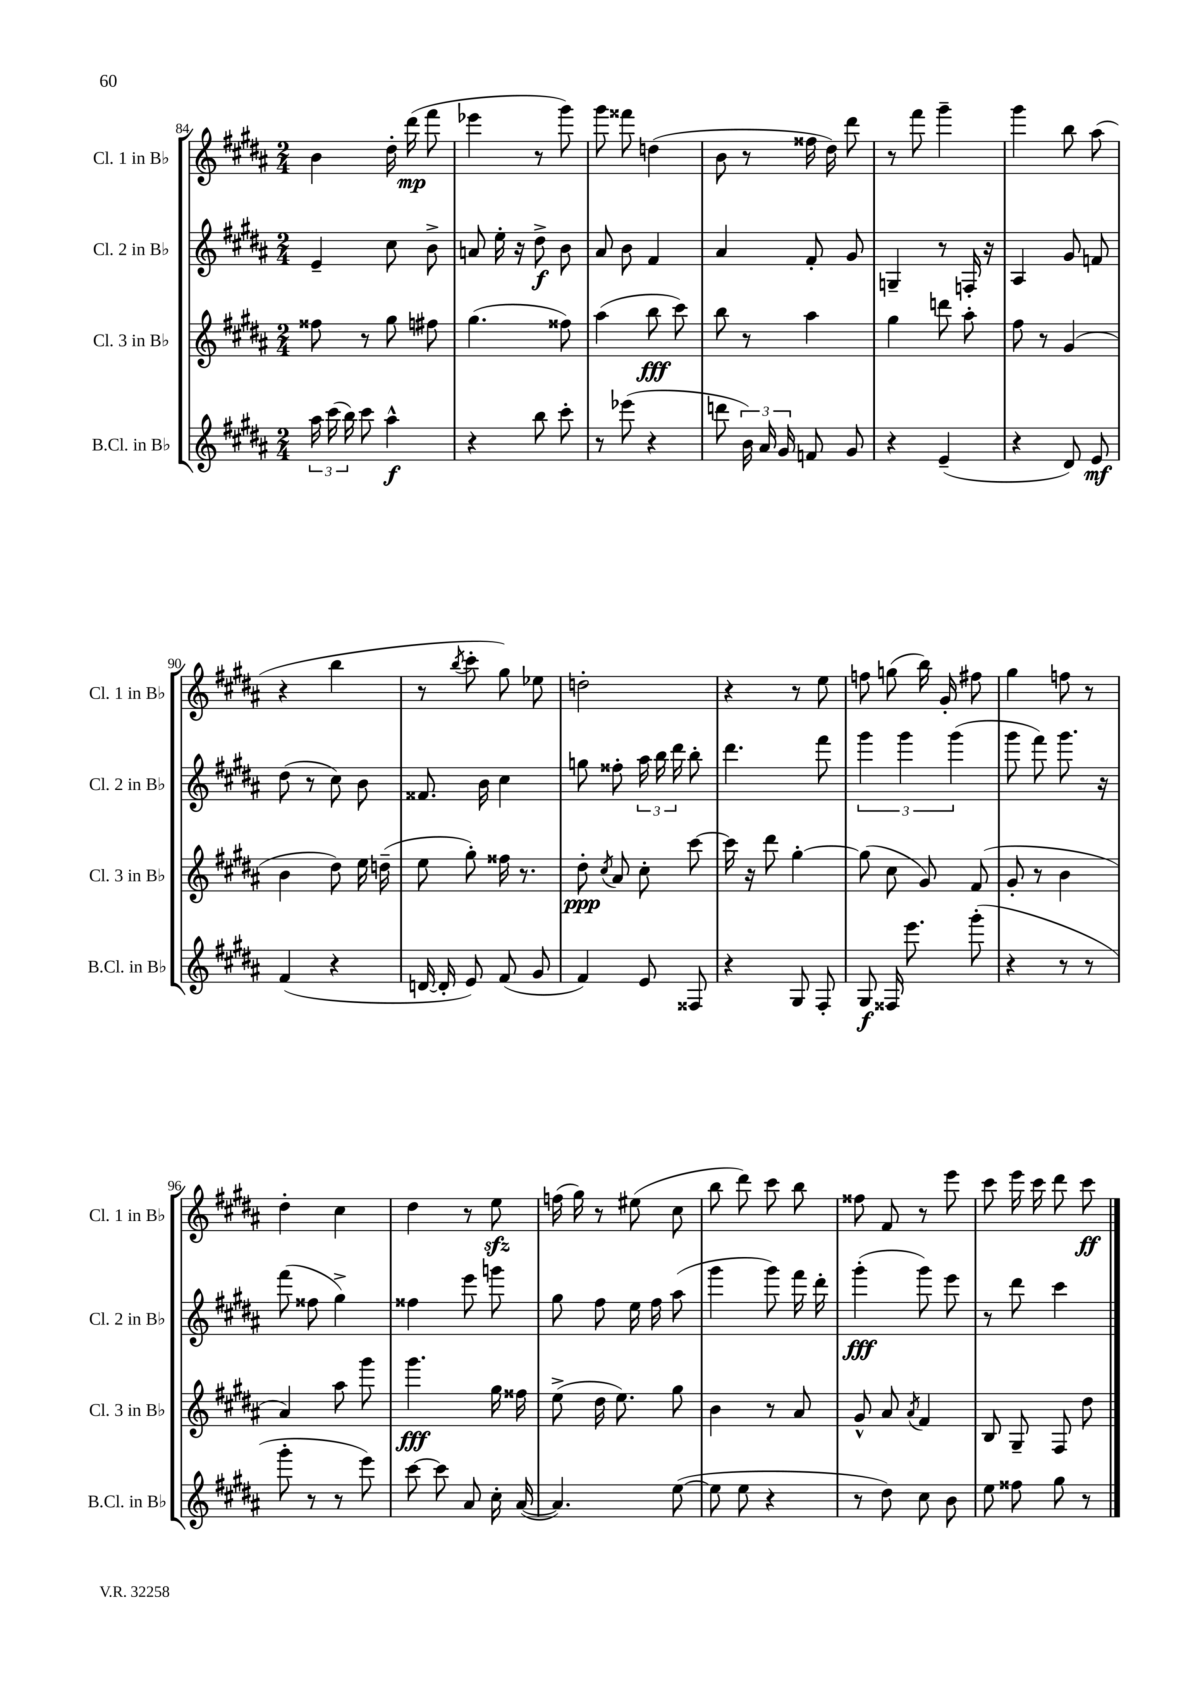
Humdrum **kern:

**kern	**kern	**kern	**kern
*staff4	*staff3	*staff2	*staff1
*clefG2	*clefG2	*clefG2	*clefG2
*k[f#c#g#d#a#]	*k[f#c#g#d#a#]	*k[f#c#g#d#a#]	*k[f#c#g#d#a#]
*M2/4	*M2/4	*M2/4	*M2/4
24aa#	8ff##	4e~	4b
(24ccc#	.	.	.
24bb)	.	.	.
8ccc#	8r	.	.
4aa#^^	8gg#	8cc#	16dd#'
.	.	.	(16ddd#
.	8ff#	8b^	8fff#
=	=	=	=
4r	(4.gg#	8a	4eee-
.	.	16ee'	.
.	.	16r	.
8bb	.	8dd#^	8r
8ccc#'	8ff##)	8b	8ggg#)
=	=	=	=
8r	(4aa#	8a#	8ggg#
(8eee-	.	8b	8fff##
4r	8bb	4f#	(4dd
.	8ccc#)	.	.
=	=	=	=
8ddd	8bb	4a#	8b
24b)	8r	.	8r
24a#	.	.	.
24g#	.	.	.
8f	4aa#	8f#'	16ff##
.	.	.	16dd#)
8g#	.	8g#	8ddd#
=	=	=	=
4r	4gg#	4G~	8r
.	.	.	8fff#
(4e~	8ddd	8r	4ggg#~
.	8aa#'	16F'	.
.	.	16r	.
=	=	=	=
4r	8ff#	4A#	4ggg#
.	8r	.	.
8d#)	(4g#	8g#	8bb
8e	.	8f	(8aa#
=	=	=	=
(4f#	4b	(8dd#	4r
.	.	8r	.
4r	8dd#)	8cc#)	4bb
.	16ee	8b	.
.	(16dd~	.	.
=	=	=	=
[16d	8ee	8.f##	8r
16d']	.	.	.
.	.	.	8qbb
8e)	8gg#')	.	8ccc#'
.	.	16b	.
(8f#	16ff##	4cc#	8gg#)
.	8.r	.	.
8g#	.	.	8ee-
=	=	=	=
4f#)	8dd#'	8gg	2dd'
.	8qcc#	.	.
.	8a#	8ff##'	.
8e	8cc#'	24aa#	.
.	.	24bb	.
.	.	24ddd#	.
8F##	[8ccc#	8bb'	.
=	=	=	=
4r	16ccc#]	4.ddd#	4r
.	16r	.	.
.	8ddd#	.	.
8G#	[4gg#'	.	8r
8F#'	.	8fff#	8ee
=	=	=	=
8G#	(8gg#]	6ggg#	8ff
16F##	8cc#	.	(8gg
.	.	6ggg#	.
8.eee	.	.	.
.	8g#)	.	16bb)
.	.	.	16g#'
.	.	(6ggg#	.
(8ggg#'	(8f#	.	8ff#
=	=	=	=
4r	8g#'	8ggg#	4gg#
.	8r	8fff#)	.
8r	4b	8.ggg#	8ff
8r	.	.	8r
.	.	16r	.
=	=	=	=
8ggg#'	4a#)	(8fff#	4dd#'
8r	.	8ff##	.
8r	8aa#	4gg#^)	4cc#
8eee)	8ggg#	.	.
=	=	=	=
[8ccc#	4.ggg#	4ff##	4dd#
8ccc#]	.	.	.
8a#	.	8eee	8r
16cc#'	16gg#	8ggg	8ee
([16a#	16ff##	.	.
=	=	=	=
4.a#])	(8ee^	8gg#	(16ff
.	.	.	16gg#)
.	16dd#	8ff#	8r
.	8.ee)	.	.
.	.	16ee	(8ee#
.	.	16ff#	.
([8ee	8gg#	(8aa#	8cc#
=	=	=	=
8ee]	4b	4ggg#	8bb
8ee	.	.	8ddd#)
4r	8r	8ggg#)	8ccc#
.	8a#	16fff#	8bb
.	.	16ddd#'	.
=	=	=	=
8r	8g#^^	(4ggg#'	8ff##
8dd#)	8a#	.	8f#
.	8qa#	.	.
8cc#	4f#	8ggg#)	8r
8b	.	8eee	8eee
=	=	=	=
8ee	8B	8r	8ccc#
8ff##	8G#~	8ddd#	16eee
.	.	.	16ccc#
8gg#	8F#	4ccc#	8ddd#
8r	8dd#	.	8ccc#
==	==	==	==
*-	*-	*-	*-
